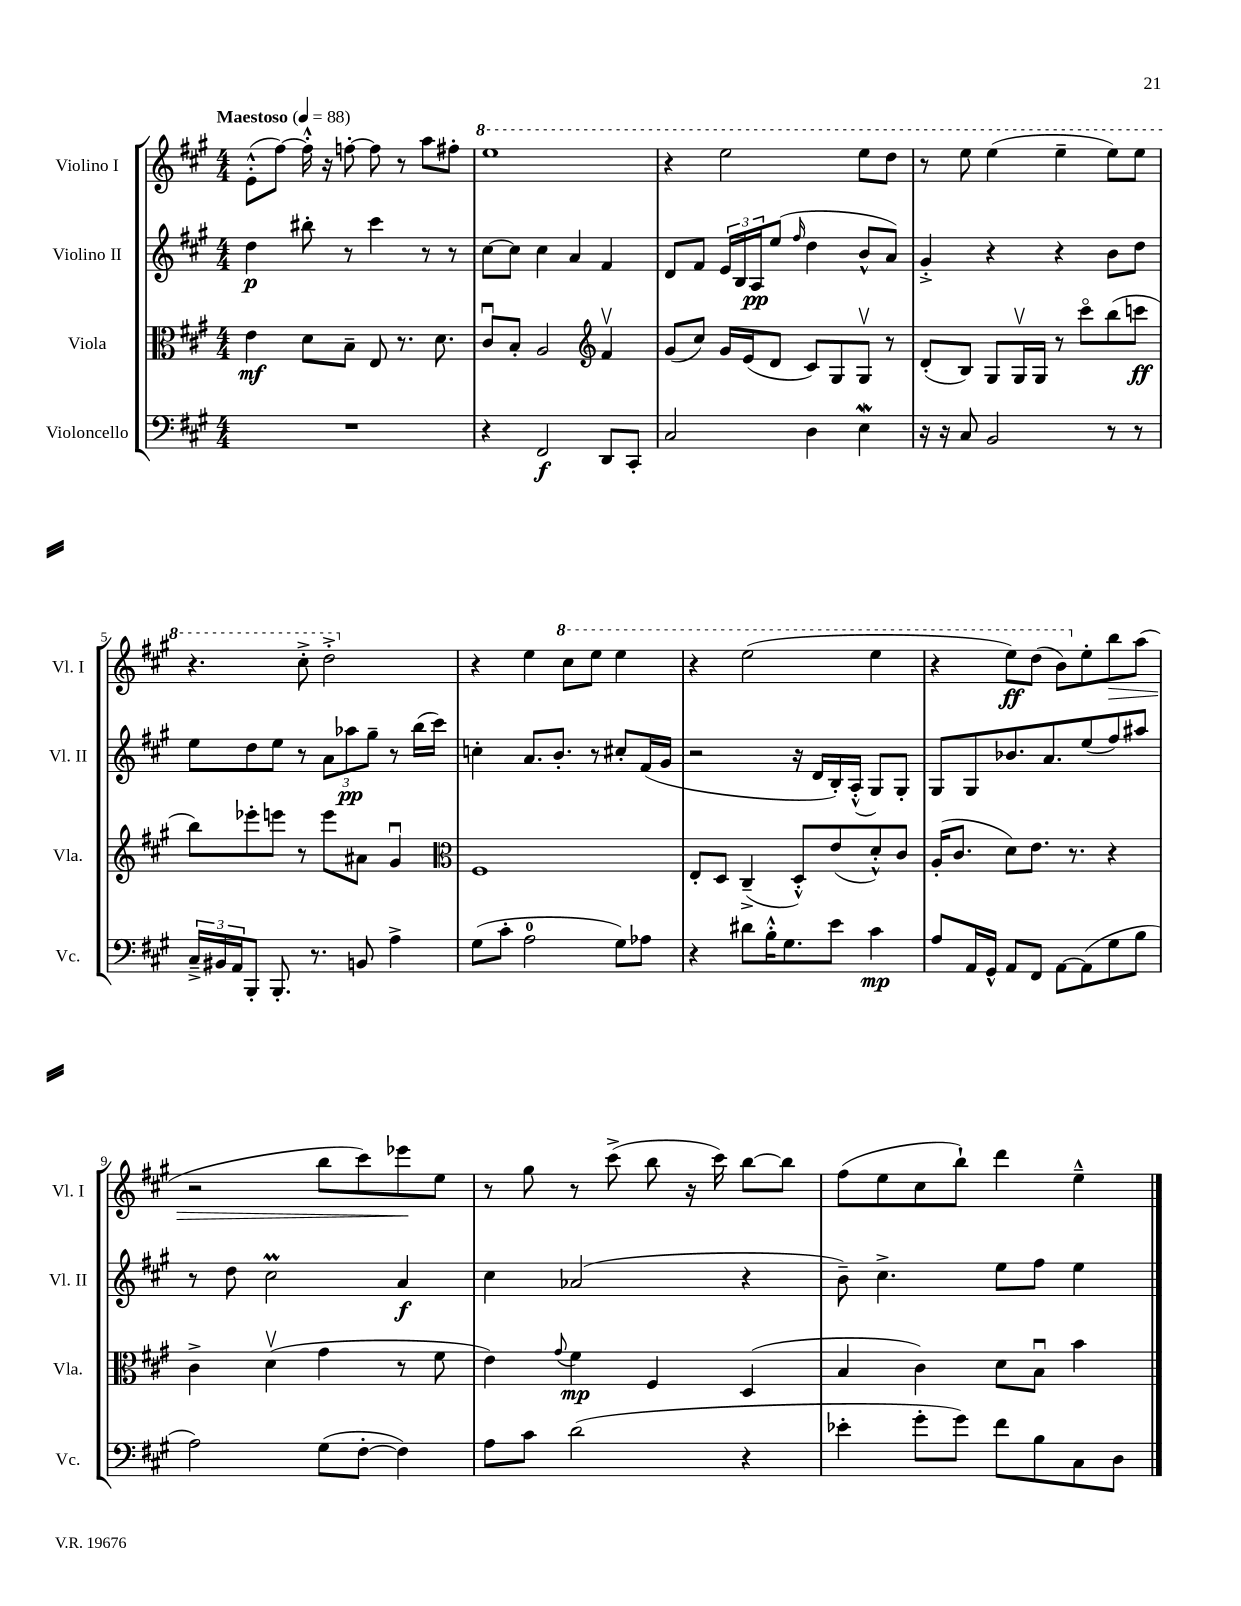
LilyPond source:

<<
\new StaffGroup <<
\new Staff = "s0" \with { instrumentName = "Violino I" shortInstrumentName = "Vl. I" } {
    \clef treble \key a \major \numericTimeSignature \time 4/4 \tempo "Maestoso" 4 = 88
    e'8-.-^( fis''8~) fis''16-.-^ r16 f''8~-. f''8 r8 a''8 fis''8-. |
    \ottava #1 e'''1 |
    r4 e'''2 e'''8 d'''8 |
    r8 e'''8 e'''4( e'''4-- e'''8) e'''8 |
    r4. cis'''8-.-> d'''2-.-> \ottava #0 |
    r4 e''4 \ottava #1 cis'''8 e'''8 e'''4 |
    r4 e'''2( e'''4 |
    r4 e'''8\ff) d'''8( b''8) \ottava #0 e''8-. b''8\> a''8( |
    r2 b''8 cis'''8) ees'''8\! e''8 |
    r8 gis''8 r8 cis'''8->( b''8 r16 cis'''16) b''8~ b''8 |
    fis''8( e''8 cis''8 b''8-!) d'''4 e''4---^ \bar "|." |
}
\new Staff = "s1" \with { instrumentName = "Violino II" shortInstrumentName = "Vl. II" } {
    \clef treble \key a \major \numericTimeSignature \time 4/4
    d''4\p bis''8-. r8 cis'''4 r8 r8 |
    cis''8~ cis''8 cis''4 a'4 fis'4 |
    d'8 fis'8 \tuplet 3/2 { e'16 b16 a16\pp } e''8( \grace { fis''16 } d''4 b'8-^ a'8) |
    gis'4-.-> r4 r4 b'8 d''8 |
    e''8 d''8 e''8 r8 \tuplet 3/2 { a'8 aes''8\pp gis''8-- } r8 b''16( cis'''16) |
    c''4-. a'8. b'8.-. r8 cis''8-. fis'16( gis'16 |
    r2 r16 d'16 b16-.) a16-.-^( gis8) gis8-. |
    gis8 gis8 bes'8. a'8. e''8( fis''8) ais''8 |
    r8 d''8 cis''2\prall a'4\f |
    cis''4 aes'2( r4 |
    b'8--) cis''4.-> e''8 fis''8 e''4 \bar "|." |
}
\new Staff = "s2" \with { instrumentName = "Viola" shortInstrumentName = "Vla." } {
    \clef alto \key a \major \numericTimeSignature \time 4/4
    e'4\mf d'8 b8-- e8 r8. d'8. |
    cis'8\downbow b8-. a2 \clef treble fis'4\upbow |
    gis'8( cis''8) gis'16 e'16( d'8 cis'8) gis8 gis8\upbow r8 |
    d'8-.( b8) gis8 gis16\upbow gis16 r8 cis'''8\flageolet b''8( c'''8\ff |
    b''8) ees'''8-. e'''8 r8 e'''8 ais'8 gis'4\downbow |
    \clef alto fis1 |
    e8-. d8 cis4--->( d8-.-^) e'8( d'8-.-^) cis'8 |
    a16-.( cis'8. d'8) e'8. r8. r4 |
    cis'4-> d'4\upbow( gis'4 r8 fis'8 |
    e'4) \appoggiatura { gis'8 } fis'4\mp fis4 d4( |
    b4 cis'4) d'8 b8\downbow b'4 \bar "|." |
}
\new Staff = "s3" \with { instrumentName = "Violoncello" shortInstrumentName = "Vc." } {
    \clef bass \key a \major \numericTimeSignature \time 4/4
    R1 |
    r4 fis,2\f d,8 cis,8-. |
    cis2 d4 e4\mordent |
    r16 r16 cis8 b,2 r8 r8 |
    \tuplet 3/2 { cis16---> bis,16 a,16 } b,,8-. b,,8.-. r8. b,8 a4-> |
    gis8( cis'8-. a2-0 gis8) aes8 |
    r4 dis'8 b16-.-^ gis8. e'8 cis'4\mp |
    a8 a,16 gis,16-^ a,8 fis,8 a,8~ a,8( gis8 b8 |
    a2) gis8( fis8~-. fis4) |
    a8 cis'8 d'2( r4 |
    ees'4-. gis'8-. gis'8) fis'8 b8 cis8 d8 \bar "|." |
}
>>
>>
